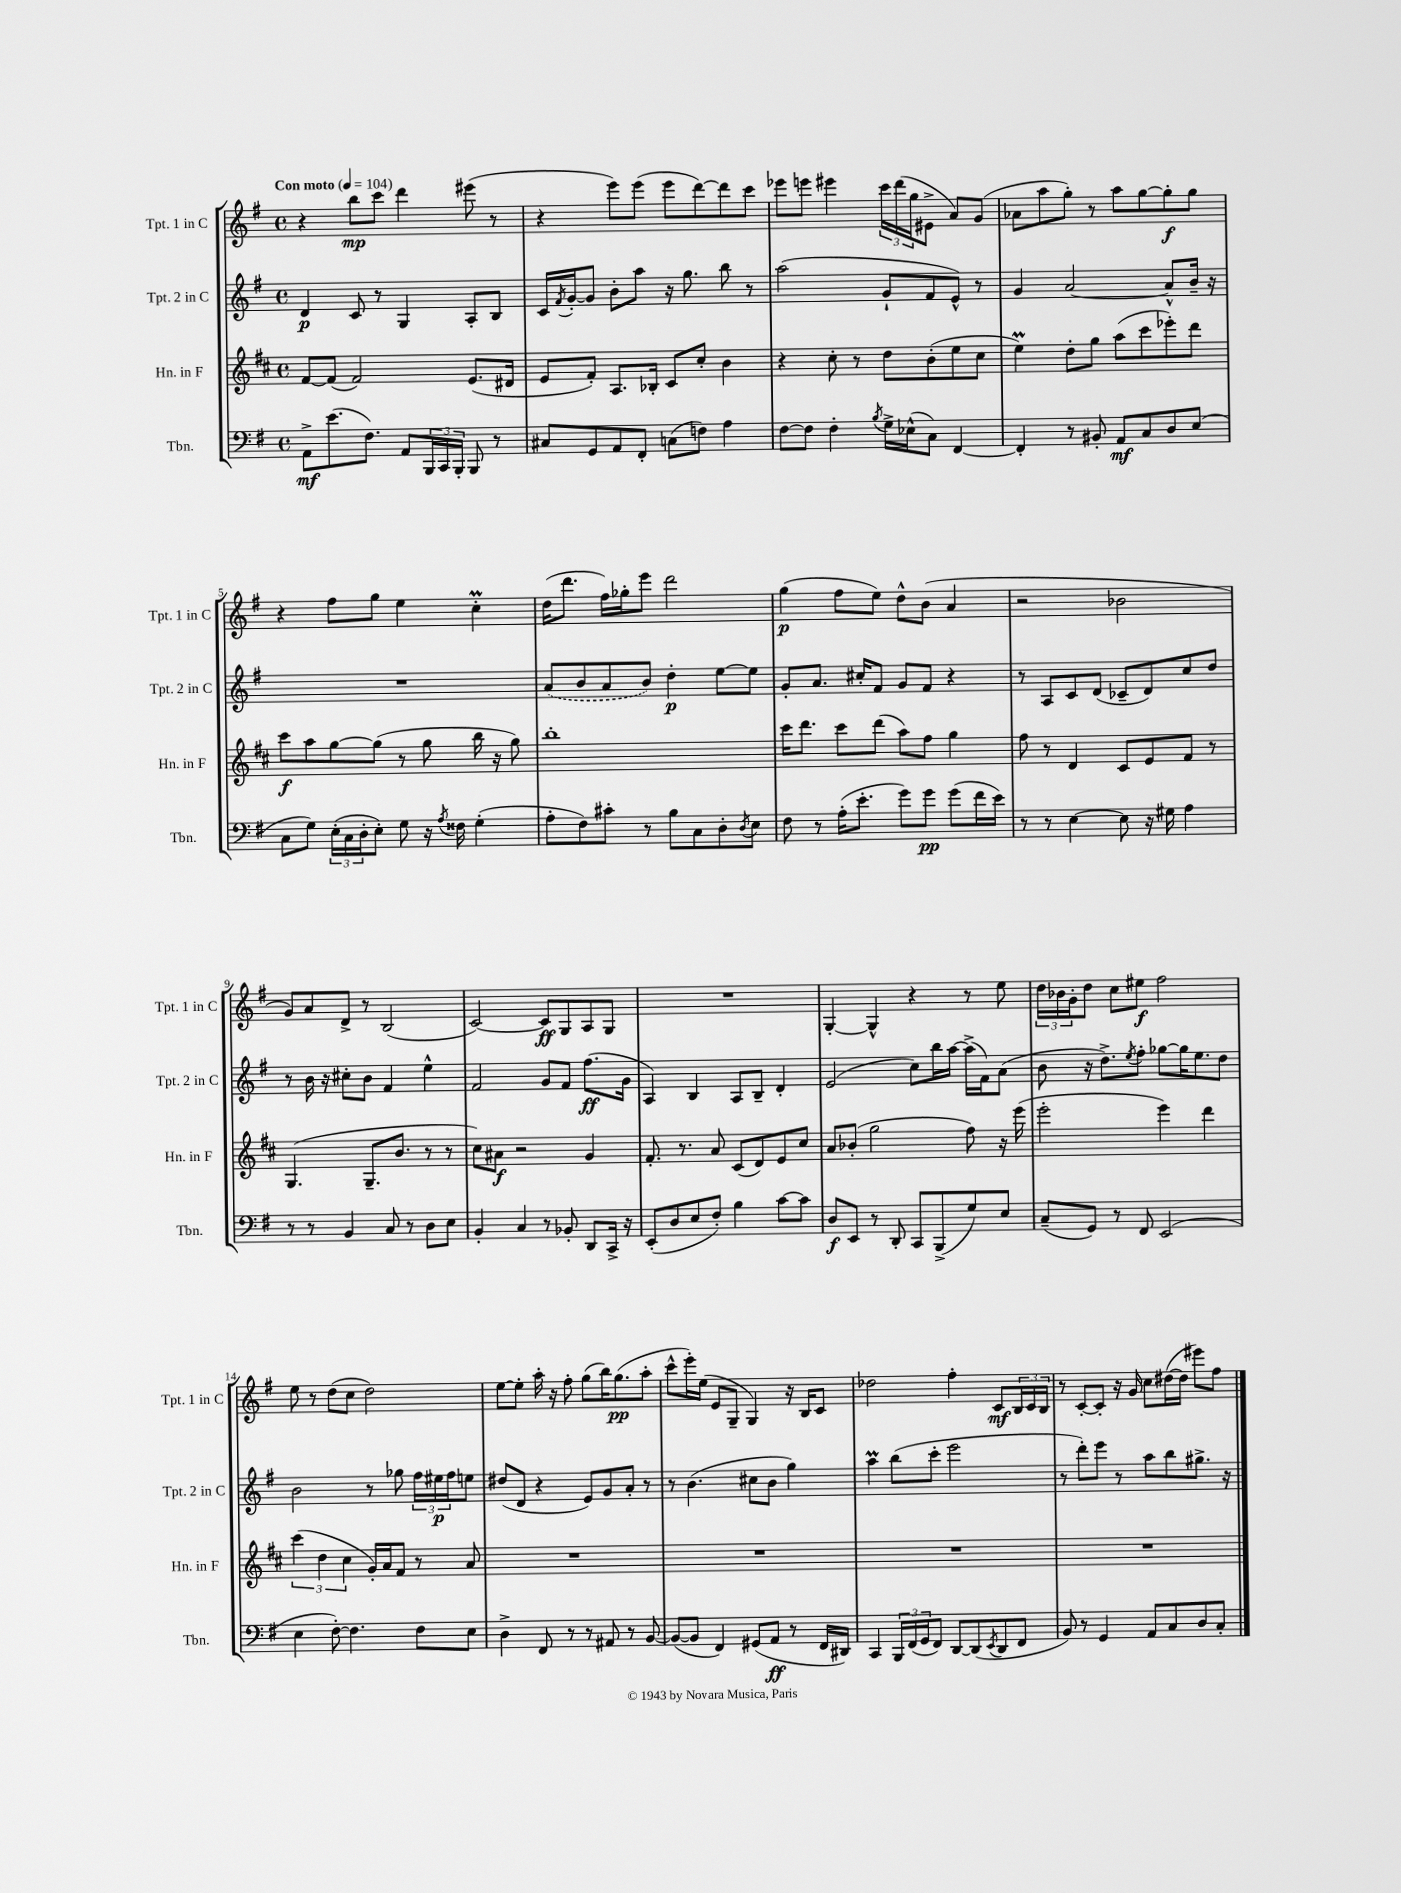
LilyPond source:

<<
\new StaffGroup <<
\new Staff = "s0" \with { instrumentName = "Tpt. 1 in C" shortInstrumentName = "Tpt. 1 in C" } {
    \clef treble \key g \major \defaultTimeSignature \time 4/4 \tempo "Con moto" 4 = 104
    r4 b''8\mp c'''8 d'''4 eis'''8( r8 |
    r4 e'''8) e'''8( e'''8 d'''8~) d'''8 c'''8 |
    ees'''8 e'''8 eis'''4 \tuplet 3/2 { c'''16 d'''16( g''16 } eis'8-> a'8) g'8( |
    aes'8 a''8 g''8-.) r8 a''8 g''8~ g''8-.\f g''8 |
    r4 fis''8 g''8 e''4 c''4-.\prall |
    d''16( d'''8. fis''16) ges''16-. e'''8 d'''2 |
    g''4\p( fis''8 e''8) d''8-^ b'8( a'4 |
    r2 bes'2 |
    g'8) a'8 d'8-> r8 b2( |
    c'2~) c'8\ff g8 a8 g8 |
    R1 |
    g4~-. g4-^ r4 r8 e''8 |
    \tuplet 3/2 { d''16 bes'16 g'16-. } d''8 c''8 eis''8\f fis''2 |
    e''8 r8 d''8( c''8 d''2) |
    e''8~ e''8-. a''16-. r16 fis''8-. g''8( b''16) g''8.\pp( a''8-. |
    c'''8-^ e'''16-.) e''16( e'8 g8-- g4) r16 b16 c'8 |
    des''2 fis''4-. c'8\mf \tuplet 3/2 { b16 c'16 b16 } |
    r8 c'8~-. c'8-. r16 g'16 c''8 dis''16~( dis''16 eis'''8) fis''8 \bar "|." |
}
\new Staff = "s1" \with { instrumentName = "Tpt. 2 in C" shortInstrumentName = "Tpt. 2 in C" } {
    \clef treble \key g \major \defaultTimeSignature \time 4/4
    d'4\p c'8 r8 g4 a8-. b8 |
    c'16 \acciaccatura { fis'8 } g'16~-. g'8 b'8-. a''8 r16 g''8. b''8 r8 |
    a''2( g'8-! fis'8 e'8-^) r8 |
    g'4 a'2~ a'8-^ b'16-- r16 |
    R1 |
    \once \slurDashed a'8( b'8 a'8 b'8) d''4-.\p e''8~ e''8 |
    g'8-. a'8. cis''16-. fis'8 g'8 fis'8 r4 |
    r8 a8 c'8 d'8( ces'8-- d'8) c''8 d''8 |
    r8 b'16 r16 cis''8-. b'8 fis'4 e''4-^ |
    fis'2 g'8 fis'8 fis''8.\ff( g'16 |
    a4) b4 a8 b8-- d'4-. |
    e'2( c''8) b''16 a''16~ a''16->( fis'16) a'8( |
    b'8 r16 d''8.->) \acciaccatura { e''8 } fis''8-. ges''8~ ges''16 e''8. d''8 |
    b'2 r8 ges''8 \tuplet 3/2 { fis''16 eis''16\p fis''16 } e''8 |
    dis''8( d'8 r4 e'8) g'8 a'8-. r8 |
    r8 b'4.( cis''8 b'8 g''4) |
    a''4\prall b''8( c'''8-. e'''2 |
    r8 d'''8-.) e'''8 r8 a''8 b''8 gis''8.-> r16 \bar "|." |
}
\new Staff = "s2" \with { instrumentName = "Hn. in F" shortInstrumentName = "Hn. in F" } {
    \clef treble \key d \major \defaultTimeSignature \time 4/4
    fis'8~ fis'8( fis'2) e'8.( dis'16 |
    e'8 fis'8-.) a8. bes16-. cis'8 cis''8-. b'4 |
    r4 cis''8-. r8 d''8 b'8-.( e''8 cis''8 |
    e''4\prall) d''8-. g''8 a''8( cis'''8 ees'''8-.) d'''8 |
    cis'''8\f a''8 g''8~ g''8( r8 g''8 b''16 r16 g''8) |
    b''1-. |
    cis'''16 d'''8. cis'''8 d'''8( a''8) fis''8 g''4 |
    fis''8 r8 d'4 cis'8 e'8 fis'8 r8 |
    g4.( g8.-- b'8. r8 r8 |
    cis''8) ais'8\f r2 g'4 |
    fis'8.-. r8. a'8 cis'8( d'8) e'8 cis''8 |
    a'8 bes'8-.( g''2 fis''8) r16 e'''16( |
    e'''2-. e'''4) d'''4 |
    \tuplet 3/2 { cis'''4( d''4 cis''4 } g'16-.) a'16 fis'8 r8 a'8 |
    R1 |
    R1 |
    R1 |
    R1 \bar "|." |
}
\new Staff = "s3" \with { instrumentName = "Tbn." shortInstrumentName = "Tbn." } {
    \clef bass \key g \major \defaultTimeSignature \time 4/4
    a,8->\mf e'8.( fis8.) a,8 \tuplet 3/2 { b,,16 c,16 b,,16-. } b,,8 r8 |
    cis8 g,8 a,8 fis,8-. c8( f8) a4 |
    fis8~ fis8 fis4-. \acciaccatura { b8 } g16-> ees16-^( c8) fis,4~ |
    fis,4-. r8 bis,8-. a,8\mf c8 d8 e8( |
    c8 g8) \tuplet 3/2 { e16-.( c16 d16-. } e8-.) g8 r16 \acciaccatura { a8 } fisis16 g4-.( |
    a8-. fis8) cis'8-. r8 b8 c8 d8-. \acciaccatura { d8 } e8 |
    fis8 r8 a16-.( e'8.-. g'8) g'8\pp g'8( fis'16 e'16) |
    r8 r8 e4~ e8 r16 gis16 a4 |
    r8 r8 b,4 c8 r8 d8 e8 |
    b,4-. c4 r8 bes,8-. d,8 c,16-> r16 |
    e,8-.( d8 e8 fis8-.) b4 c'8~ c'8 |
    d8\f e,8 r8 d,8-. c,8 b,,8->( g8) e8 |
    c8--( g,8) r8 fis,8 e,2( |
    e4 fis8~-.) fis4. fis8 e8 |
    d4-> fis,8 r8 r8 ais,8 r8 b,8~ |
    b,8~( b,8 fis,4) gis,8( a,8\ff r8 fis,16 dis,16) |
    c,4 \tuplet 3/2 { b,,16 fis,16( g,16 } fis,8) d,8~ d,8( \acciaccatura { e,8 } d,8 fis,8 |
    b,8) r8 g,4 a,8 c8 d8 c8-. \bar "|." |
}
>>
>>
